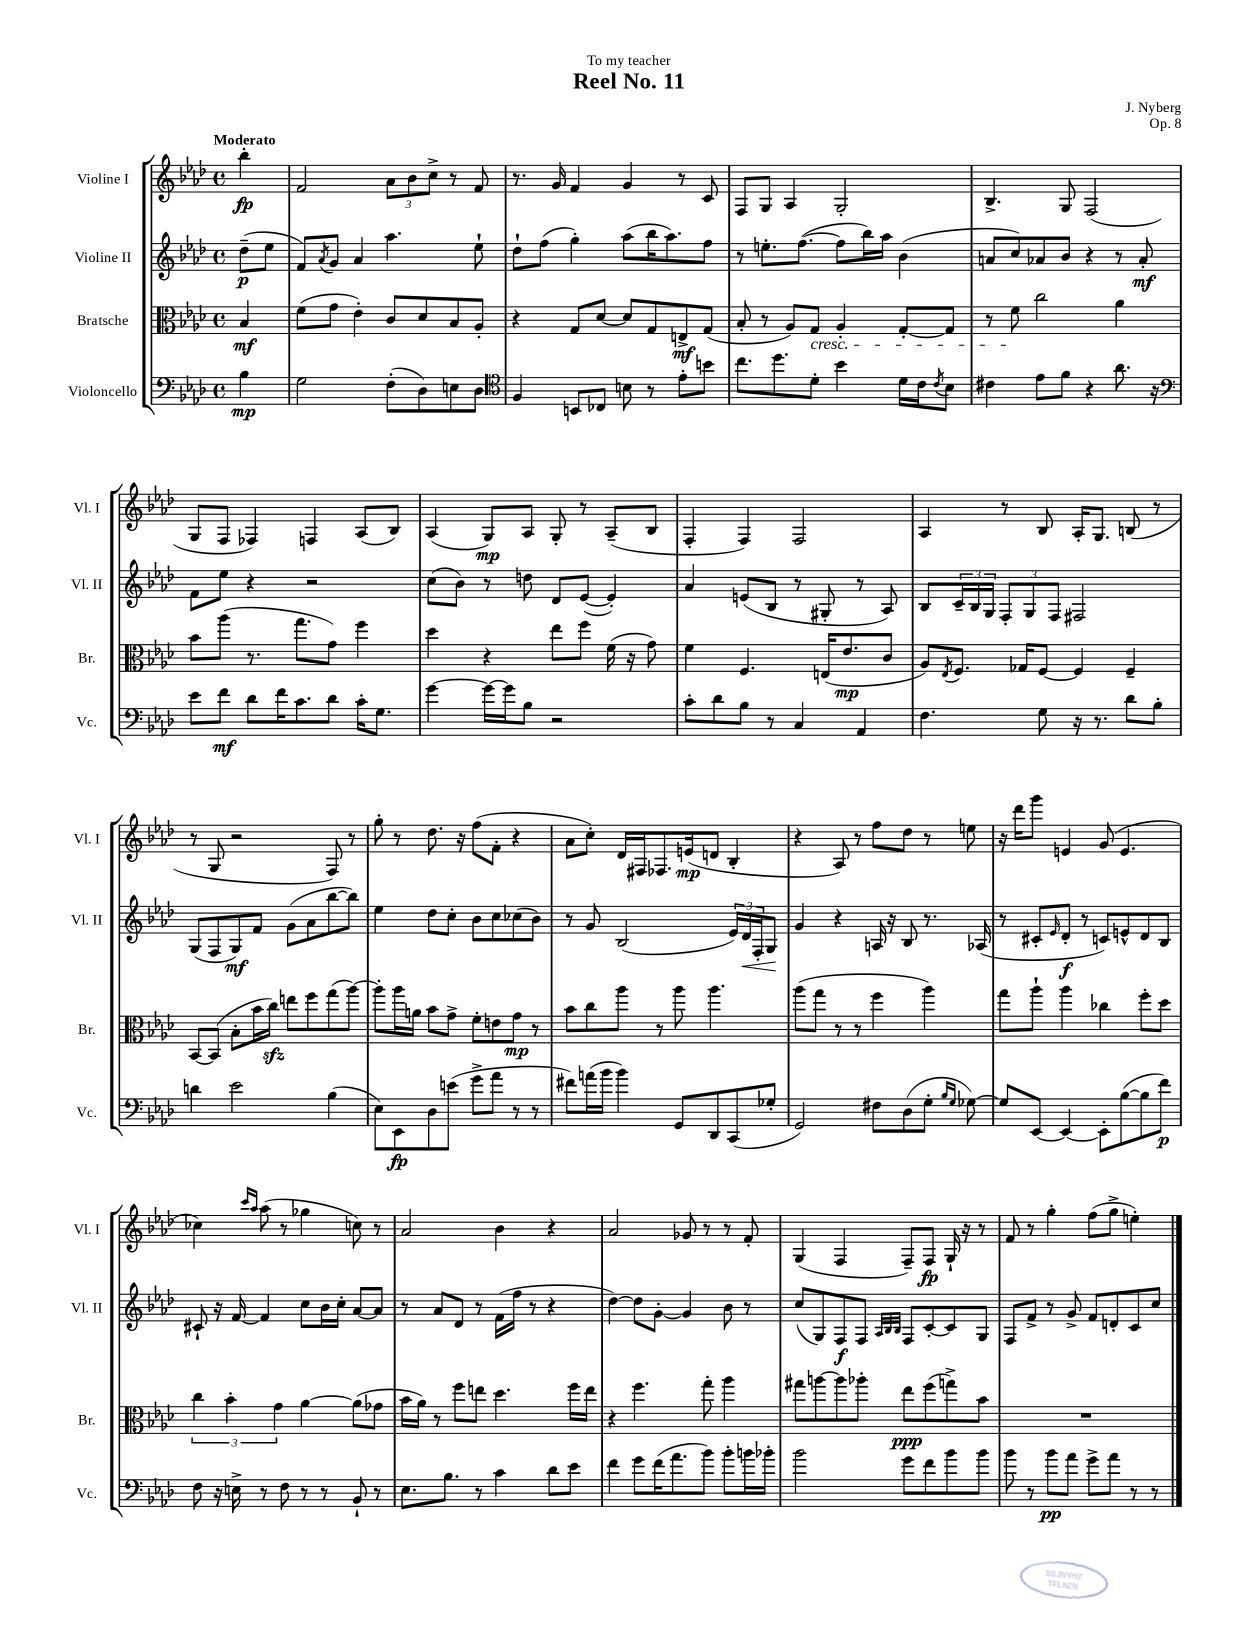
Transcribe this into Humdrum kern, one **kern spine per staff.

**kern	**kern	**kern	**kern
*staff4	*staff3	*staff2	*staff1
*clefF4	*clefC3	*clefG2	*clefG2
*k[b-e-a-d-]	*k[b-e-a-d-]	*k[b-e-a-d-]	*k[b-e-a-d-]
*M4/4	*M4/4	*M4/4	*M4/4
*met(c)	*met(c)	*met(c)	*met(c)
4B-	4B-	(8dd-~	4bb-'
.	.	8ee-	.
=	=	=	=
2G	(8f	8f)	2f
.	.	8qa-	.
.	8g	8g	.
.	4e-')	4a-	.
(8F'	8c	4.aa-	12a-
.	.	.	12b-
8D-)	8d-	.	.
.	.	.	12cc^
8E	8B-	.	8r
8D-	8A-'	8ee-`	8f
=	=	=	=
*clefC4	*	*	*
4F	4r	8dd-`	8.r
.	.	(8ff	.
.	.	.	16g
8BB	8G	4gg')	4f
8C-	[8d-	.	.
8B	8d-]	(8aa-	4g
8r	8G	16bb-	.
.	.	8.aa-)	.
8e-'	8E^	.	8r
8b	(8G	8ff	8c
=	=	=	=
8.cc	8B-'	8r	8F
.	8r	8.ee'	8G
8.dd-	.	.	.
.	8A-)	.	4A-
.	.	([8.ff	.
8d-'	8G	.	.
4b-	4A-'	8ff]	2G'
.	.	16bb-)	.
.	.	16aa-	.
16d-	[8G'	(4b-	.
16c	.	.	.
8qc	.	.	.
8B-	8G]	.	.
=	=	=	=
4c#	8r	8a	4.B-^
.	8f	8cc)	.
8e-	2cc	8a-	.
8f	.	8b-	8G
4r	.	4r	(2F
8.a-	4a-	8r	.
.	.	8a-'	.
16r	.	.	.
=	=	=	=
*clefF4	*	*	*
8e-	8b-	8f	8G
8f	(8aa-	8ee-	8F
8d-	8.r	4r	4F-)
16f	.	.	.
8.c	8.gg	.	.
.	.	2r	4F
8d-	8g)	.	.
16c'	4ff	.	(8A-
8.G	.	.	.
.	.	.	8B-)
=	=	=	=
[4g	4dd-	(8cc	(4A-
.	.	8b-)	.
16g_	4r	8r	8G)
16g]	.	.	.
8B-	.	8dd	8A-
2r	8ee-	8d-	8G'
.	8ff	([8e-	8r
.	(16f	4e-'])	(8A-~
.	16r	.	.
.	8g)	.	8B-
=	=	=	=
8c'	4f	4a-	4F'
8d-	.	.	.
8B-	4.F	(8e	4F)
8r	.	8B-	.
4C	.	8r	2F
.	(16E	8G#'	.
.	8.e-	.	.
4AA-	.	8r	.
.	8c	8A-)	.
=	=	=	=
4.F	8A-)	8B-	4A-
.	8qE-	.	.
.	8.F	24c~	.
.	.	24B-	.
.	.	24G	.
.	.	12F'	8r
.	16G-	.	.
.	.	12G	.
8G	[8F	.	8B-
.	.	12F	.
16r	4F]	2F#	16A-'
8.r	.	.	8.G
8d-	4F~	.	(8B
8B-'	.	.	8r
=	=	=	=
4d	[8BB-	(8G	8r
.	(8BB-]	8F	8G
2e-	8B-'	8G)	2r
.	16b-	8f	.
.	16cc)	.	.
.	8ee	(8g	.
.	8ff	8a-	.
(4B-	(8gg	[8bb-	8F)
.	[8aa-)	8bb-])	8r
=	=	=	=
8E-)	8aa-']	4ee-	8gg'
8EE-	16aa-	.	8r
.	16a	.	.
8D-	8b-	8dd-	8.dd-
(8e	8g^	8cc'	.
.	.	.	16r
8g^	8f'	8b-	(8ff
8a-	8e	8cc	8f'
8r	8g	(8cc-	4r
8r	8r	8b-)	.
=	=	=	=
8f#)	8b-	8r	8a-
(16a	8cc	8g	8cc')
16b-	.	.	.
4b-)	8aa-	(2B-	16d-
.	.	.	16F#
.	8r	.	8.F-
8GG	8aa-	.	.
.	.	.	(16e
8DD-	4.aa-	.	8d
(8CC	.	24e-)	4B-'
.	.	24d-	.
.	.	24F'	.
8G-'	.	8G	.
=	=	=	=
2GG)	(8aa-	4g	4r
.	8gg	.	.
.	8r	4r	8A-)
.	8r	.	8r
8F#	4ff	16A	8ff
.	.	16r	.
(8D-	.	8B-	8dd-
8G'	4aa-)	8.r	8r
16qqB-	.	.	.
16qqG	.	.	.
[8G-)	.	.	8ee
.	.	(16A-	.
=	=	=	=
8G-]	8gg	8r	16r
.	.	.	16ddd-
[8EE-	8aa-`	8c#'	8ggg
.	.	16qqe-	.
4EE-_	4aa-	8d-'	4e
.	.	8r	.
8EE-']	4cc-	8c)	(8g
([8B-	.	8e^^	4.e
8B-]	8ff'	8d-	.
8f)	8dd-	8B-	.
=	=	=	=
8F	6cc	8c#`	4cc-)
16r	.	16r	.
.	6b-'	.	.
16E^	.	[16f	.
.	.	.	16qqccc
.	.	.	16qqaa-
8r	.	4f]	(8aa-
.	6g	.	.
8F	.	.	8r
8r	[4a-	8cc	4gg-
8r	.	16b-	.
.	.	16cc'	.
8BB-`	(8a-]	[8a-	8cc)
8r	8g-	8a-]	8r
=	=	=	=
8.E-	16b-	8r	2a-
.	16a-)	.	.
.	8r	8a-	.
8.B-	.	.	.
.	8ff	8d-	.
8r	8ee	8r	.
4c	4.dd-	(16f	4b-
.	.	16ff	.
.	.	8r	.
8d-	.	4r	4r
8e-	16ff	.	.
.	16ee	.	.
=	=	=	=
4f	4r	[4dd-)	2a-
8g	4.ff	8dd-]	.
(16f	.	[8g'	.
8.a-	.	.	.
.	.	4g]	8g-
8b-)	8gg'	.	8r
8b-'	4aa-	8b-	8r
16b	.	8r	8f'
16b-'	.	.	.
=	=	=	=
2b-	8gg#	(8cc	(4G
.	[8aa	8G)	.
.	8aa]	8F	4F
.	8aa-'	8F	.
.	.	32qqA-	.
.	.	32qqB-	.
.	.	32qqB-	.
8g	8ee-	8F	8F~)
8f	(8ff	[8c'	8F
8b-	8gg^)	8c]	16G`
.	.	.	16r
8b-	8b-	8G	8r
=	=	=	=
8b-	1r	8F	8f
8r	.	8f^	8r
8b-	.	8r	4gg'
8a-	.	8g^	.
8g^	.	8f	(8ff
8a-	.	8d'	8gg^
8r	.	8c	4ee')
8r	.	8cc	.
==	==	==	==
*-	*-	*-	*-
